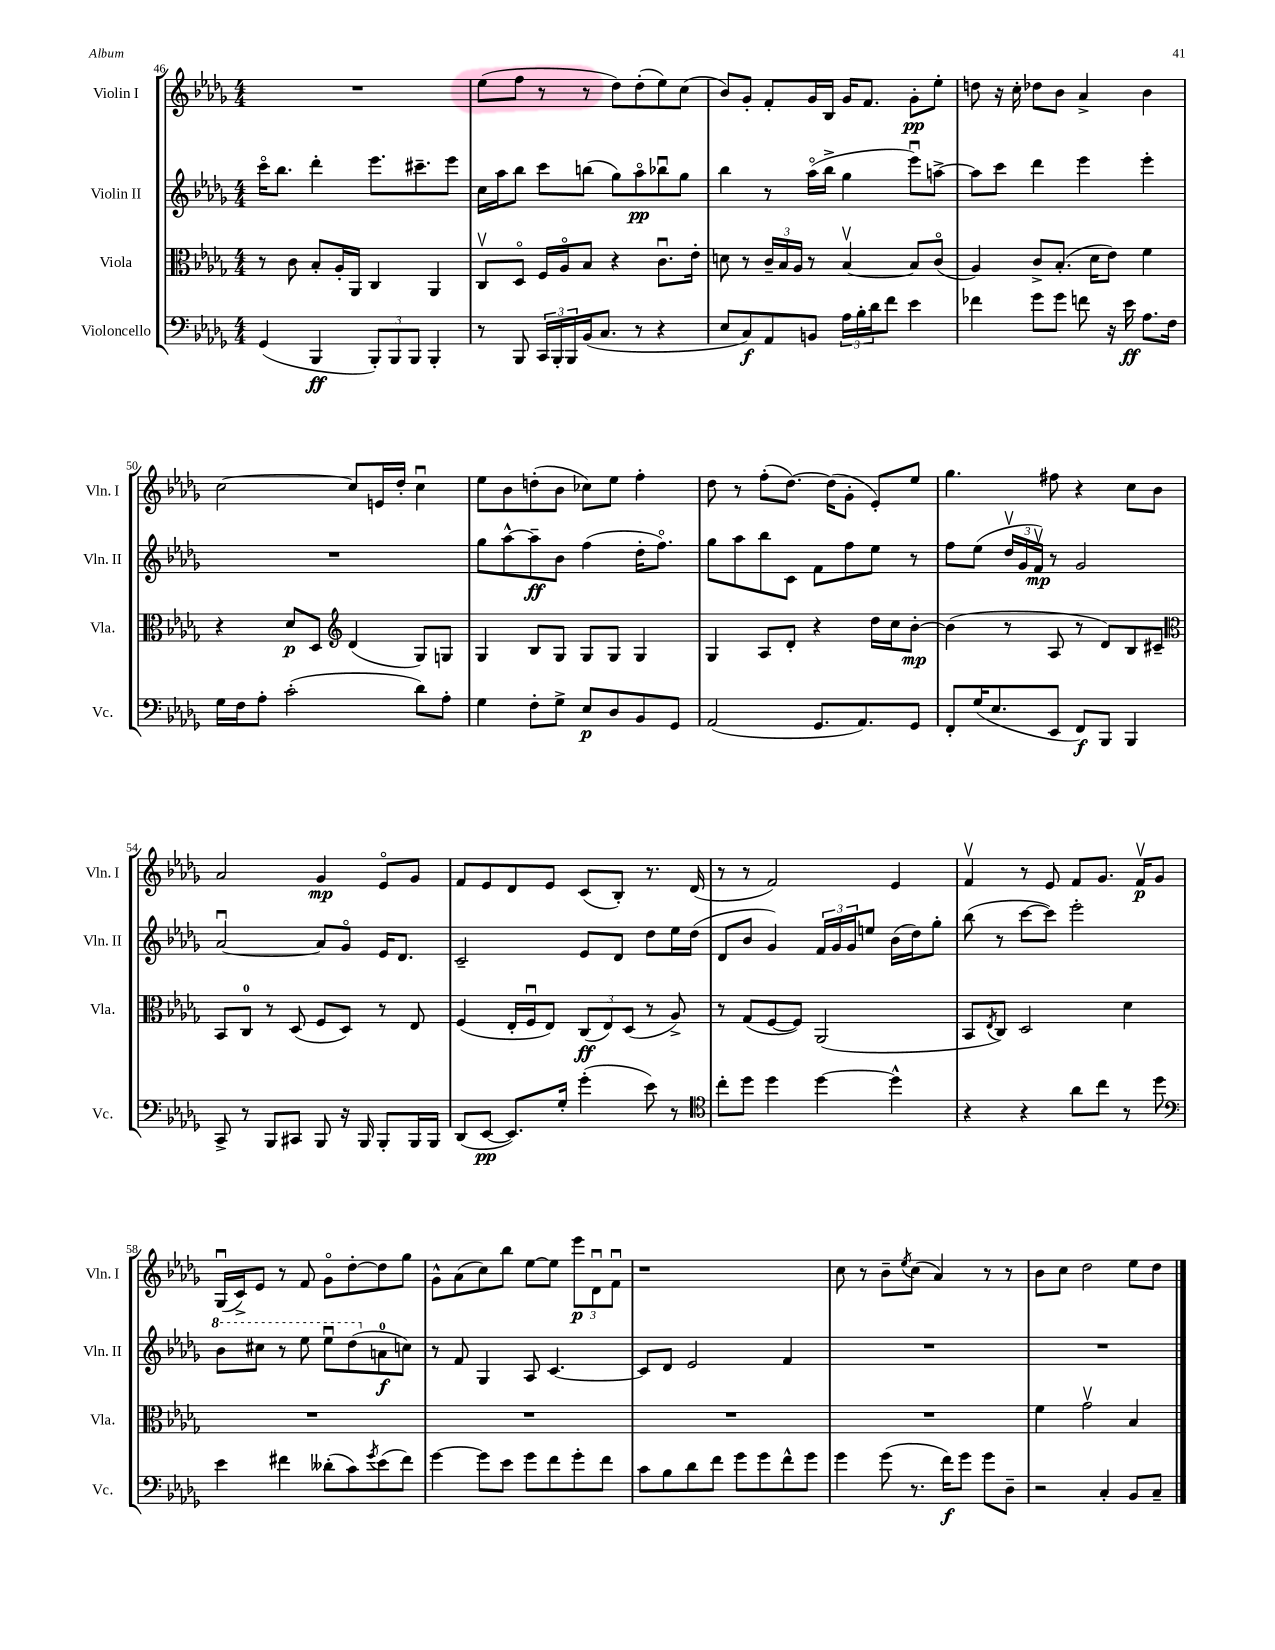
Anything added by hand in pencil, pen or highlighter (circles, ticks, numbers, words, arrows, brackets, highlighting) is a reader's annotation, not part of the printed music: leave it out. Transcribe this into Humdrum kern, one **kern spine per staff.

**kern	**kern	**kern	**kern
*staff4	*staff3	*staff2	*staff1
*clefF4	*clefC3	*clefG2	*clefG2
*k[b-e-a-d-g-]	*k[b-e-a-d-g-]	*k[b-e-a-d-g-]	*k[b-e-a-d-g-]
*M4/4	*M4/4	*M4/4	*M4/4
(4GG-	8r	16ccco	1r
.	.	8.bb-	.
.	8c	.	.
4BBB-	8B-'	4ddd-'	.
.	16A-'	.	.
.	16AA-	.	.
12BBB-')	4C	8.eee-	.
12BBB-	.	.	.
12BBB-	.	.	.
.	.	8.ccc#~	.
4BBB-'	4AA-	.	.
.	.	8eee-	.
=	=	=	=
8r	8Cv	16cc	(8ee-
.	.	16aa-	.
8BBB-	8D-o	8bb-	8ff
24CC	16F	8ccc	8r
24BBB-'	.	.	.
.	16A-o	.	.
24BBB-	.	.	.
(16BB-	8B-	(8bb	8r
8.C	.	.	.
.	4r	8gg-)	8dd-)
8r	.	8aa-o	(8dd-'
4r	8.cu	8bb-u	8ee-)
.	.	8gg-	(8cc
.	16e-'	.	.
=	=	=	=
8E-	8d	4bb-	8b-)
8C)	8r	.	8g-'
8AA-	24c~	8r	8f'
.	24B-	.	.
.	24A-	.	.
8BB	8r	(16aa-o	16g-
.	.	16bb-^	16B-
24A-	[4B-v	4gg-	16g-
24B-'	.	.	.
.	.	.	8.f
24d-	.	.	.
8f	.	.	.
4e-	8B-]	8eee-u)	8g-'
.	(8co	[8aa^	8ee-'
=	=	=	=
4f-	4A-)	8aa]	8dd
.	.	8ccc	16r
.	.	.	16cc'
8g-	8c^	4ddd-	8dd-
8g-	(8.B-'	.	8b-
8f	.	4eee-	4a-^
.	16d-	.	.
16r	8e-)	.	.
16e-	.	.	.
8.A-	4f	4eee-'	4b-
16F	.	.	.
=	=	=	=
16G-	4r	1r	[2cc
16F	.	.	.
8A-'	.	.	.
(2c'	8d-	.	.
.	8D-	.	.
*	*clefG2	*	*
.	(4d-	.	8cc]
.	.	.	16e
.	.	.	16dd-'
8d-)	8G-)	.	4ccu
8A-'	8G	.	.
=	=	=	=
4G-	4G-	8gg-	8ee-
.	.	[8aa-^^	8b-
8F'	8B-	8aa-~]	(8dd'
8G-^	8G-	8b-	8b-
8E-	8G-	(4ff	8cc-)
8D-	8G-	.	8ee-
8BB-	4G-	16dd-'	4ff'
.	.	8.ffo)	.
8GG-	.	.	.
=	=	=	=
(2AA-	4G-	8gg-	8dd-
.	.	8aa-	8r
.	8A-	8bb-	(8ff'
.	8d-'	8c	[8.dd-)
8.GG-	4r	8f	.
.	.	.	(16dd-]
.	.	8ff	8g-'
8.AA-)	.	.	.
.	16dd-	8ee-	8e-')
.	16cc	.	.
8GG-	[8b-'	8r	8ee-
=	=	=	=
8FF'	(4b-]	8ff	4.gg-
(16G-	.	(8ee-	.
8.E-	.	.	.
.	8r	24dd-v	.
.	.	24g-	.
.	.	24fv)	.
8EE-	8A-	8r	8ff#
8FF)	8r	2g-	4r
8BBB-	8d-)	.	.
4BBB-	8B-	.	8cc
.	8c#~	.	8b-
=	=	=	=
*	*clefC3	*	*
8CC^	8BB-	[2a-u	2a-
8r	8C	.	.
8BBB-	8r	.	.
8CC#	(8D-	.	.
8BBB-	8F	8a-]	4g-
16r	8D-)	8g-o	.
16BBB-	.	.	.
8BBB-'	8r	16e-	8e-o
.	.	8.d-	.
16BBB-	8E-	.	8g-
16BBB-	.	.	.
=	=	=	=
(8DD-	(4F	2c~	8f
[8EE-	.	.	8e-
8.EE-])	16E-'	.	8d-
.	16Fu	.	.
.	8E-)	.	8e-
16G-'	.	.	.
(4g-'	(12C	8e-	(8c
.	12E-)	.	.
.	.	8d-	8B-')
.	(12D-	.	.
8e-)	8r	8dd-	8.r
8r	8A-^)	16ee-	.
.	.	(16dd-	(16d-
=	=	=	=
*clefC4	*	*	*
8cc'	8r	8d-	8r
8dd-	(8G-	8b-	8r
4dd-	[8F	4g-)	2f)
.	8F])	.	.
[4dd-	(2AA-	24f	.
.	.	24g-	.
.	.	24g-	.
.	.	8ee	.
4dd-^^]	.	(16b-	4e-
.	.	16dd-)	.
.	.	8gg-'	.
=	=	=	=
4r	8BB-	(8bb-	4fv
.	8qE-	.	.
.	8C)	8r	.
4r	2D-	[8ccc	8r
.	.	8ccc])	8e-
8a-	.	2eee-'	8f
8cc	.	.	8.g-
8r	4d-	.	.
.	.	.	16fv
8dd-	.	.	8g-
=	=	=	=
*clefF4	*	*	*
4e-	1r	8bb-	(16G-u
.	.	.	16c^)
.	.	8ccc#	8e-
4f#	.	8r	8r
.	.	8eee-	8f
(8d--'	.	8eee-u	8g-o
8c)	.	(8ddd-	[8dd-'
8qg-	.	.	.
(8e-	.	8a	8dd-]
8f#)	.	8cc)	8gg-
=	=	=	=
[4g-	1r	8r	8g-^^
.	.	8f	(8a-
8g-]	.	4G-	8cc)
8e-	.	.	8bb-
8g-	.	8A-	[8ee-
8f	.	[4.c	8ee-]
8g-'	.	.	12eee-
.	.	.	12d-u
8f	.	.	.
.	.	.	12fu
=	=	=	=
8c	1r	8c]	1r
8B-	.	8d-	.
8d-	.	2e-	.
8f	.	.	.
8g-	.	.	.
8g-	.	.	.
8f^^	.	4f	.
8g-	.	.	.
=	=	=	=
4g-	1r	1r	8cc
.	.	.	8r
(8g-	.	.	8b-~
.	.	.	8qee-
8.r	.	.	(8cc
.	.	.	4a-)
16f)	.	.	.
8g-	.	.	.
8g-	.	.	8r
8D-~	.	.	8r
=	=	=	=
2r	4f	1r	8b-
.	.	.	8cc
.	2g-v	.	2dd-
4C'	.	.	.
8BB-	4B-	.	8ee-
8C~	.	.	8dd-
==	==	==	==
*-	*-	*-	*-
